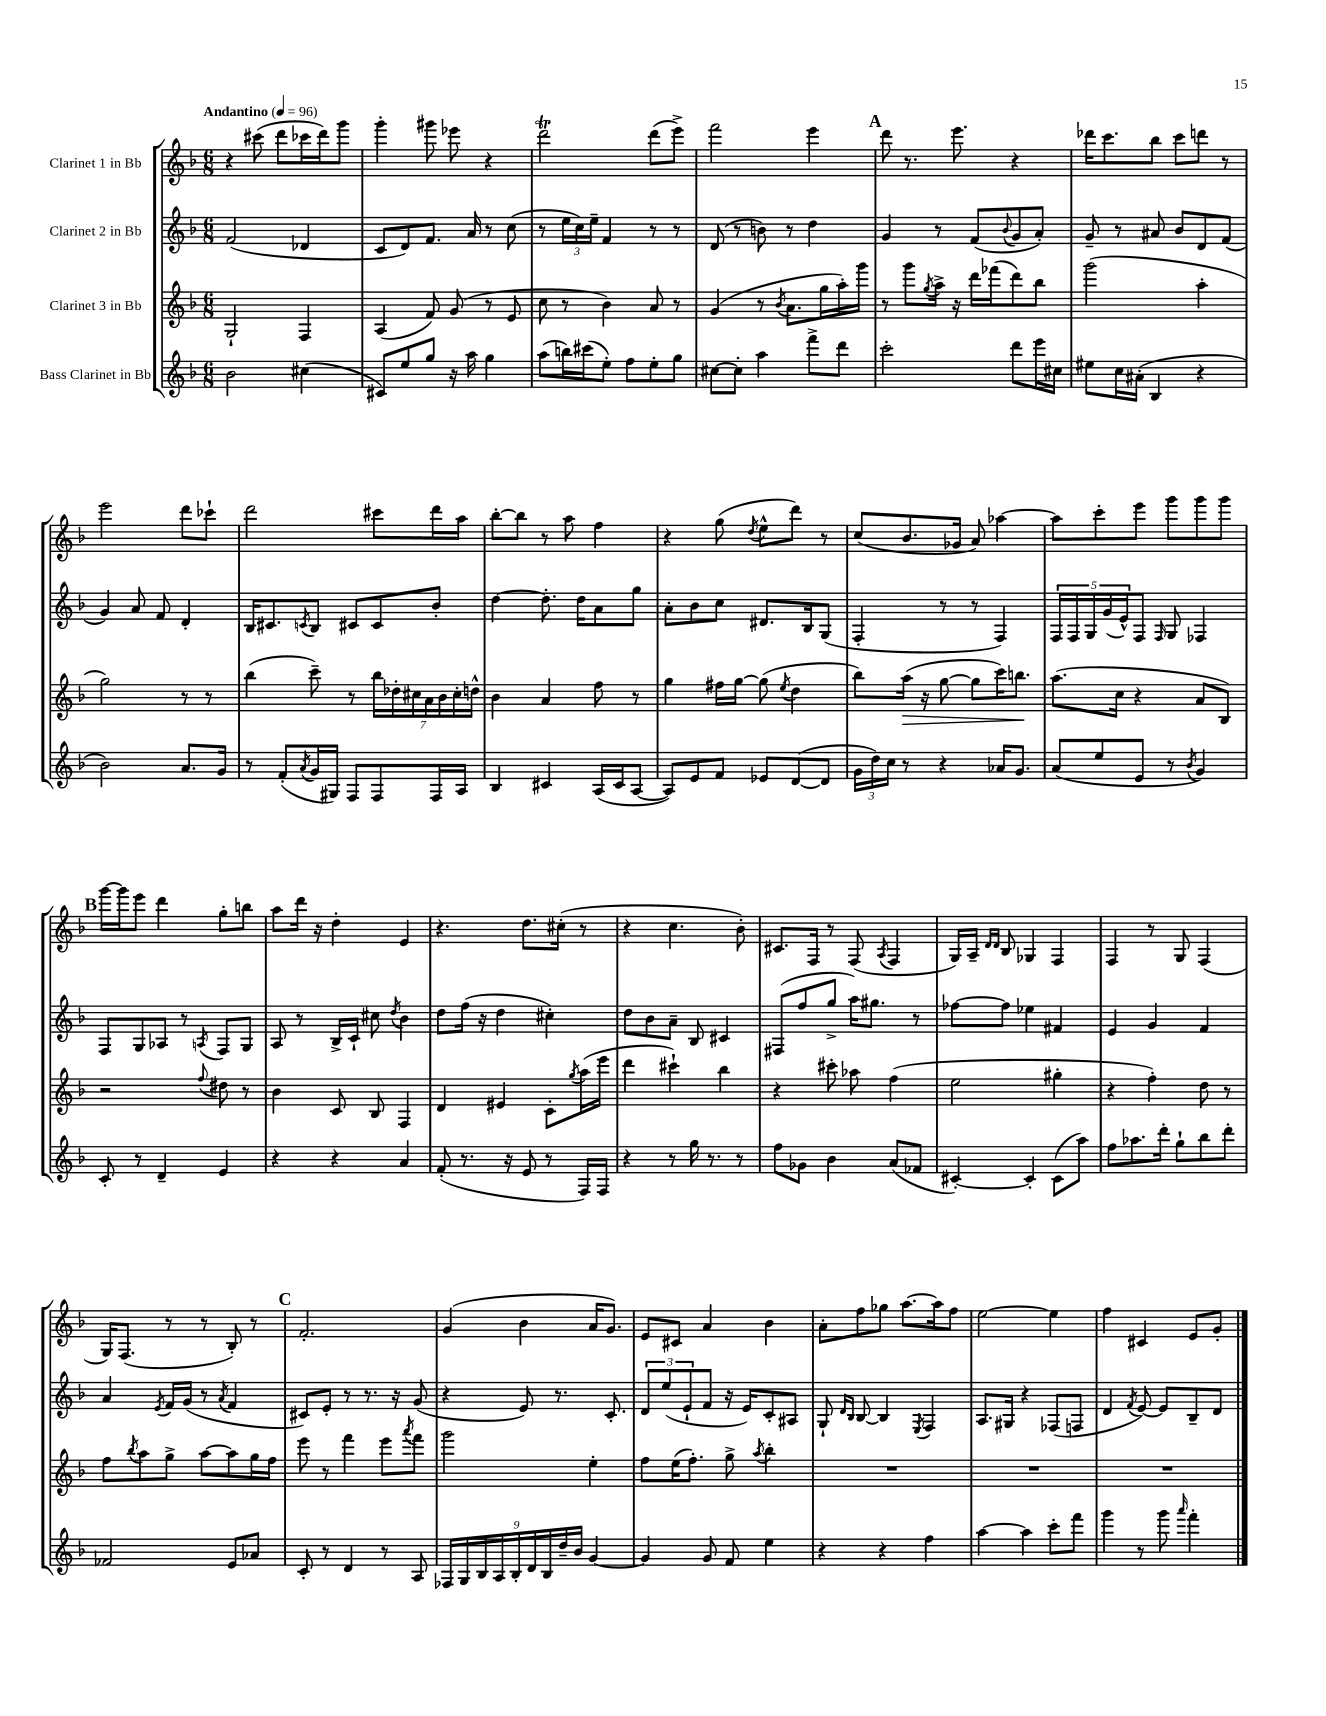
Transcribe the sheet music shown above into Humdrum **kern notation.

**kern	**kern	**dynam	**kern	**kern
*part4	*part3	*part3	*part2	*part1
*staff4	*staff3	*staff3	*staff2	*staff1
*I"Bass Clarinet in Bb	*I"Clarinet 3 in Bb	*	*I"Clarinet 2 in Bb	*I"Clarinet 1 in Bb
*clefG2	*clefG2	*	*clefG2	*clefG2
*k[b-]	*k[b-]	*	*k[b-]	*k[b-]
*M6/8	*M6/8	*	*M6/8	*M6/8
*MM96	*MM96	*	*MM96	*MM96
=1	=1	=1	=1	=1
!	!	!	!	!LO:TX:a:B:t=Andantino
2b-\	2G`/	.	(2f/	4r
.	.	.	.	(8ccc#X\
.	.	.	.	8ddd\L
(4cc#X\	4F/	.	4d-X/	16ccc-X\L
.	.	.	.	16ddd\J)
.	.	.	.	8ggg\J
=2	=2	=2	=2	=2
8c#X/L)	(4A/	.	8c/L	4ggg'\
8ee/	.	.	8d/)	.
8gg/J	8f/)	.	8.f/J	8ggg#X\
16r	(8g/	.	.	8eee-X\
16aa\	.	.	16a/	.
4gg\	8r	.	8r	4r
.	8e/	.	(8cc\	.
=3	=3	=3	=3	=3
(8aa\L	8cc\	.	8r	2dddT\
16bbn\L)	8r	.	24ee\LL	.
.	.	.	24cc\)	.
(16ccc#X\J	.	.	.	.
.	.	.	24ee~\JJ	.
8ee'\J)	4b-\)	.	4f/	.
8ff\L	.	.	.	.
8ee'\	8a/	.	8r	(8ddd\L
8gg\J	8r	.	8r	8eee^\J)
=4	=4	=4	=4	=4
[8cc#X\L	(4g/	.	(8d/	2fff\
8cc#'\J]	.	.	8r	.
4aa\	8r	.	8bn\)	.
.	8qb-/	.	.	.
.	8.a\L	.	8r	.
8fff^\L	.	.	4dd\	4eee\
.	16gg\L	.	.	.
8ddd\J	16aa'\)	.	.	.
.	16ggg\JJ	.	.	.
!!LO:REH:place=s1:t=A
=5	=5	=5	=5	=5
2ccc'\	8r	.	4g/	8ddd\
.	8ggg\L	.	.	8.r
.	8qgg/	.	.	.
.	16aa^\Jk	.	8r	.
.	16r	.	.	8.eee\
.	16ddd\LL	.	(8f/L	.
.	(16fff-X\J	.	.	.
.	.	.	8qqb-/	.
8ddd\L	8ddd\)	.	8g/	4r
16eee\L	8bb-\J	.	8a'/J)	.
16cc#X\JJ	.	.	.	.
=6	=6	=6	=6	=6
8ee#X\L	(2ggg\	.	8g~/	16ddd-X\KL
.	.	.	.	8.ccc\
16cc\L	.	.	8r	.
(16a#X'\JJ	.	.	.	.
4B-/	.	.	8a#X/	8bb-\J
.	.	.	8b-/L	8ccc\L
4r	4aa'\	.	8d/	8dddn\J
.	.	.	(8f/J	8r
!!LO:LB:g=z
=7	=7	=7	=7	=7
2b-\)	2gg\)	.	4g/)	2eee\
.	.	.	8a/	.
.	.	.	8f/	.
8.a/L	8r	.	4d'/	8ddd\L
.	8r	.	.	8ccc-X`\J
16g/Jk	.	.	.	.
=8	=8	=8	=8	=8
8r	(4bb-\	.	16B-/KL	2ddd\
.	.	.	8.c#X/	.
(8f'/L	.	.	.	.
8qa/	.	.	8qcn/	.
16g/L	8ccc~\)	.	8B-/J	.
16G#X/JJ)	.	.	.	.
8F/L	8r	.	8c#X/L	.
8F/	28bb-\LL	.	8c#/	8ccc#X\L
.	28dd-X'\	.	.	.
.	28cc#X\	.	.	.
.	28a\	.	.	.
16F/L	.	.	8b-'/J	16ddd\L
.	28b-\	.	.	.
.	28cc#'\	.	.	.
16A/JJ	.	.	.	16aa\JJ
.	28ddn^^\JJ	.	.	.
=9	=9	=9	=9	=9
4B-/	4b-\	.	[4dd\	[8bb-'\L
.	.	.	.	8bb-\J]
4c#X/	4a/	.	8.dd'\]	8r
.	.	.	.	8aa\
.	.	.	16dd\KL	.
(16A/LL	8ff\	.	8a\	4ff\
16c#/J	.	.	.	.
[8A/J	8r	.	8gg\J	.
=10	=10	=10	=10	=10
8A/L])	4gg\	.	8a'\L	4r
8e/	.	.	8b-\	.
8f/J	16ff#X\LL	.	8cc\J	(8gg\
.	[16gg\JJ	.	.	.
.	.	.	.	8qdd/
8e-X/L	(8gg\]	.	8.d#X/L	8ee^^\L
.	8qee/	.	.	.
([8d/	4dd\	.	.	8ddd\J)
.	.	.	16B-/k	.
8d/J]	.	.	(8G/J	8r
=11	=11	=11	=11	=11
24g\LL	8bb-\L)	.	4F'/	(8cc/L
24dd\)	.	.	.	.
24cc\JJ	.	.	.	.
!	!	!LO:HP:b	!	!
8r	(16aa\Jk	>	.	8.b-/
.	16r	.	.	.
4r	[8gg\	.	8r	.
.	.	.	.	16g-X/Jk
.	8gg\L]	.	8r	8a/)
16a-X/KL	16ccc\K)	.	4F/)	[4aa-X\
8.g/J	8.bbn\J	.	.	.
.	.	]	.	.
=12	=12	=12	=12	=12
(8a/L	(8.aa\L	.	20F/LL	8aa-\L]
.	.	.	20F/	.
.	.	.	20G/	.
8ee/	.	.	.	8ccc'\
.	.	.	(20g/	.
.	16cc\Jk	.	.	.
.	.	.	20e^^/J)	.
8e/J	4r	.	8F/J	8eee\J
.	.	.	16qqF/	.
8r	.	.	8G/	8ggg\L
8qb-/	.	.	.	.
4g/)	8a/L	.	4F-X/	8ggg\
.	8B-/J)	.	.	8ggg\J
!!LO:LB:g=z
!!LO:REH:place=s1:t=B
=13	=13	=13	=13	=13
8c'/	2r	.	8F/L	[16ggg\LL
.	.	.	.	16ggg\J]
8r	.	.	8G/	8eee\J
4d~/	.	.	8A-X/J	4ddd\
.	.	.	8r	.
.	8qqff/	.	8qAn/	.
4e/	8dd#X\	.	8F/L	8gg'\L
.	8r	.	8G/J	8bbn\J
=14	=14	=14	=14	=14
4r	4b-\	.	8A/	8aa\L
.	.	.	8r	16ddd\Jk
.	.	.	.	16r
4r	8c/	.	16B-^/LL	4dd'\
.	.	.	16c`/JJ	.
.	8B-/	.	8cc#X\	.
.	.	.	8qdd/	.
4a/	4F/	.	4b-\	4e/
=15	=15	=15	=15	=15
(8f'/	4d/	.	8dd\L	4.r
8.r	.	.	(16ff\Jk	.
.	.	.	16r	.
.	4e#X/	.	4dd\	.
16r	.	.	.	.
8e/	.	.	.	8.dd\L
8r	8c'\L	.	4cc#X'\)	.
.	.	.	.	(16cc#X'\Jk
.	8qgg/	.	.	.
16F/LL)	(16aa\L	.	.	8r
16F/JJ	16eee\JJ	.	.	.
=16	=16	=16	=16	=16
4r	4ddd\	.	8dd\L	4r
.	.	.	8b-\	.
8r	4ccc#X`\)	.	8a~\J	4.cc\
16gg\	.	.	8B-/	.
8.r	.	.	.	.
.	4bb-\	.	4c#X/	.
8r	.	.	.	8b-'\)
=17	=17	=17	=17	=17
8ff\L	4r	.	(8F#X/L	8.c#X/L
8g-X\J	.	.	8ff/	.
.	.	.	.	16F/Jk
4b-\	8ccc#X'\	.	8gg^/J	8r
.	8aa-X\	.	16aa\KL)	(8F/
.	.	.	8.gg#X\J	.
.	.	.	.	8qA/
(8a/L	(4ff\	.	.	4F/
8f-X/J	.	.	8r	.
=18	=18	=18	=18	=18
[4c#X'/)	2ee\	.	[8ff-X\L	16G/LL)
.	.	.	.	16A~/JJ
.	.	.	.	16qqd/LL
.	.	.	.	16qqd/JJ
.	.	.	8ff-\J]	8B-/
4c#'/]	.	.	4ee-X\	4G-X/
(8c#\L	4gg#X'\	.	4f#X/	4F/
8aa\J)	.	.	.	.
=19	=19	=19	=19	=19
8ff\L	4r	.	4e/	4F/
8.aa-X\	.	.	.	.
.	4ff'\)	.	4g/	8r
16ddd'\Jk	.	.	.	.
8gg`\L	.	.	.	8G/
8bb-\	8dd\	.	4f/	(4F/
8ddd'\J	8r	.	.	.
!!LO:LB:g=z
=20	=20	=20	=20	=20
2f-X/	8ff\L	.	4a/	16G/KL)
.	.	.	.	(8.F/J
.	8qbb-/	.	.	.
.	8aa\	.	.	.
.	.	.	8qe/	.
.	8gg^\J	.	16f/LL	8r
.	.	.	(16g/JJ	.
.	[8aa\L	.	8r	8r
.	.	.	8qa/	.
8e/L	8aa\]	.	4f/	8B-'/)
8a-X/J	16gg\L	.	.	8r
.	16ff\JJ	.	.	.
!!LO:REH:place=s1:t=C
=21	=21	=21	=21	=21
8c'/	8eee\	.	8c#X/L)	2.f'/
8r	8r	.	8e'/J	.
4d/	4fff\	.	8r	.
.	.	.	8.r	.
8r	8eee\L	.	.	.
.	.	.	16r	.
.	8qaaa/	.	.	.
8A/	8fff\J	.	(8g/	.
=22	=22	=22	=22	=22
18F-X/LL	2ggg\	.	4r	(4g/
18G/	.	.	.	.
18B-/	.	.	.	.
18A/	.	.	.	.
18B-'/	.	.	.	.
.	.	.	8e/)	4b-\
18d/	.	.	.	.
18B-/	.	.	.	.
.	.	.	8.r	.
18dd~/	.	.	.	.
18b-/JJ	.	.	.	.
[4g/	4ee'\	.	.	16a/KL
.	.	.	8.c'/	8.g/J)
=23	=23	=23	=23	=23
4g/]	8ff\L	.	12d/L	8e/L
.	.	.	(12ee/	.
.	(16ee\K	.	.	8c#X/J
.	.	.	12e`/	.
.	8.ff'\J)	.	.	.
8g/	.	.	8f/J	4a/
8f/	8gg^\	.	16r	.
.	.	.	16e/KL)	.
.	8qaa/	.	.	.
4ee\	4bb-'\	.	8c'/	4b-\
.	.	.	8A#X/J	.
=24	=24	=24	=24	=24
4r	2.r	.	8G`/	8a'\L
.	.	.	16qqd/LL	.
.	.	.	16qqB-/JJ	.
.	.	.	[8B-/	8ff\
4r	.	.	4B-/]	8gg-X\J
.	.	.	.	[8.aa\L
.	.	.	8qE/	.
4ff\	.	.	4F/	.
.	.	.	.	16aa\k]
.	.	.	.	8ff\J
=25	=25	=25	=25	=25
[4aa\	2.r	.	8.A/L	[2ee\
.	.	.	16G#X/Jk	.
4aa\]	.	.	4r	.
8ccc'\L	.	.	(8F-X/L	4ee\]
8fff\J	.	.	8Fn/J	.
=26	=26	=26	=26	=26
4ggg\	2.r	.	4d/	4ff\
.	.	.	8qf/	.
8r	.	.	[8e/)	4c#X/
8ggg\	.	.	8e/L]	.
16qqaaa/	.	.	.	.
4fff'\	.	.	8B-~/	8e/L
.	.	.	8d/J	8g'/J
==	==	==	==	==
*-	*-	*-	*-	*-
